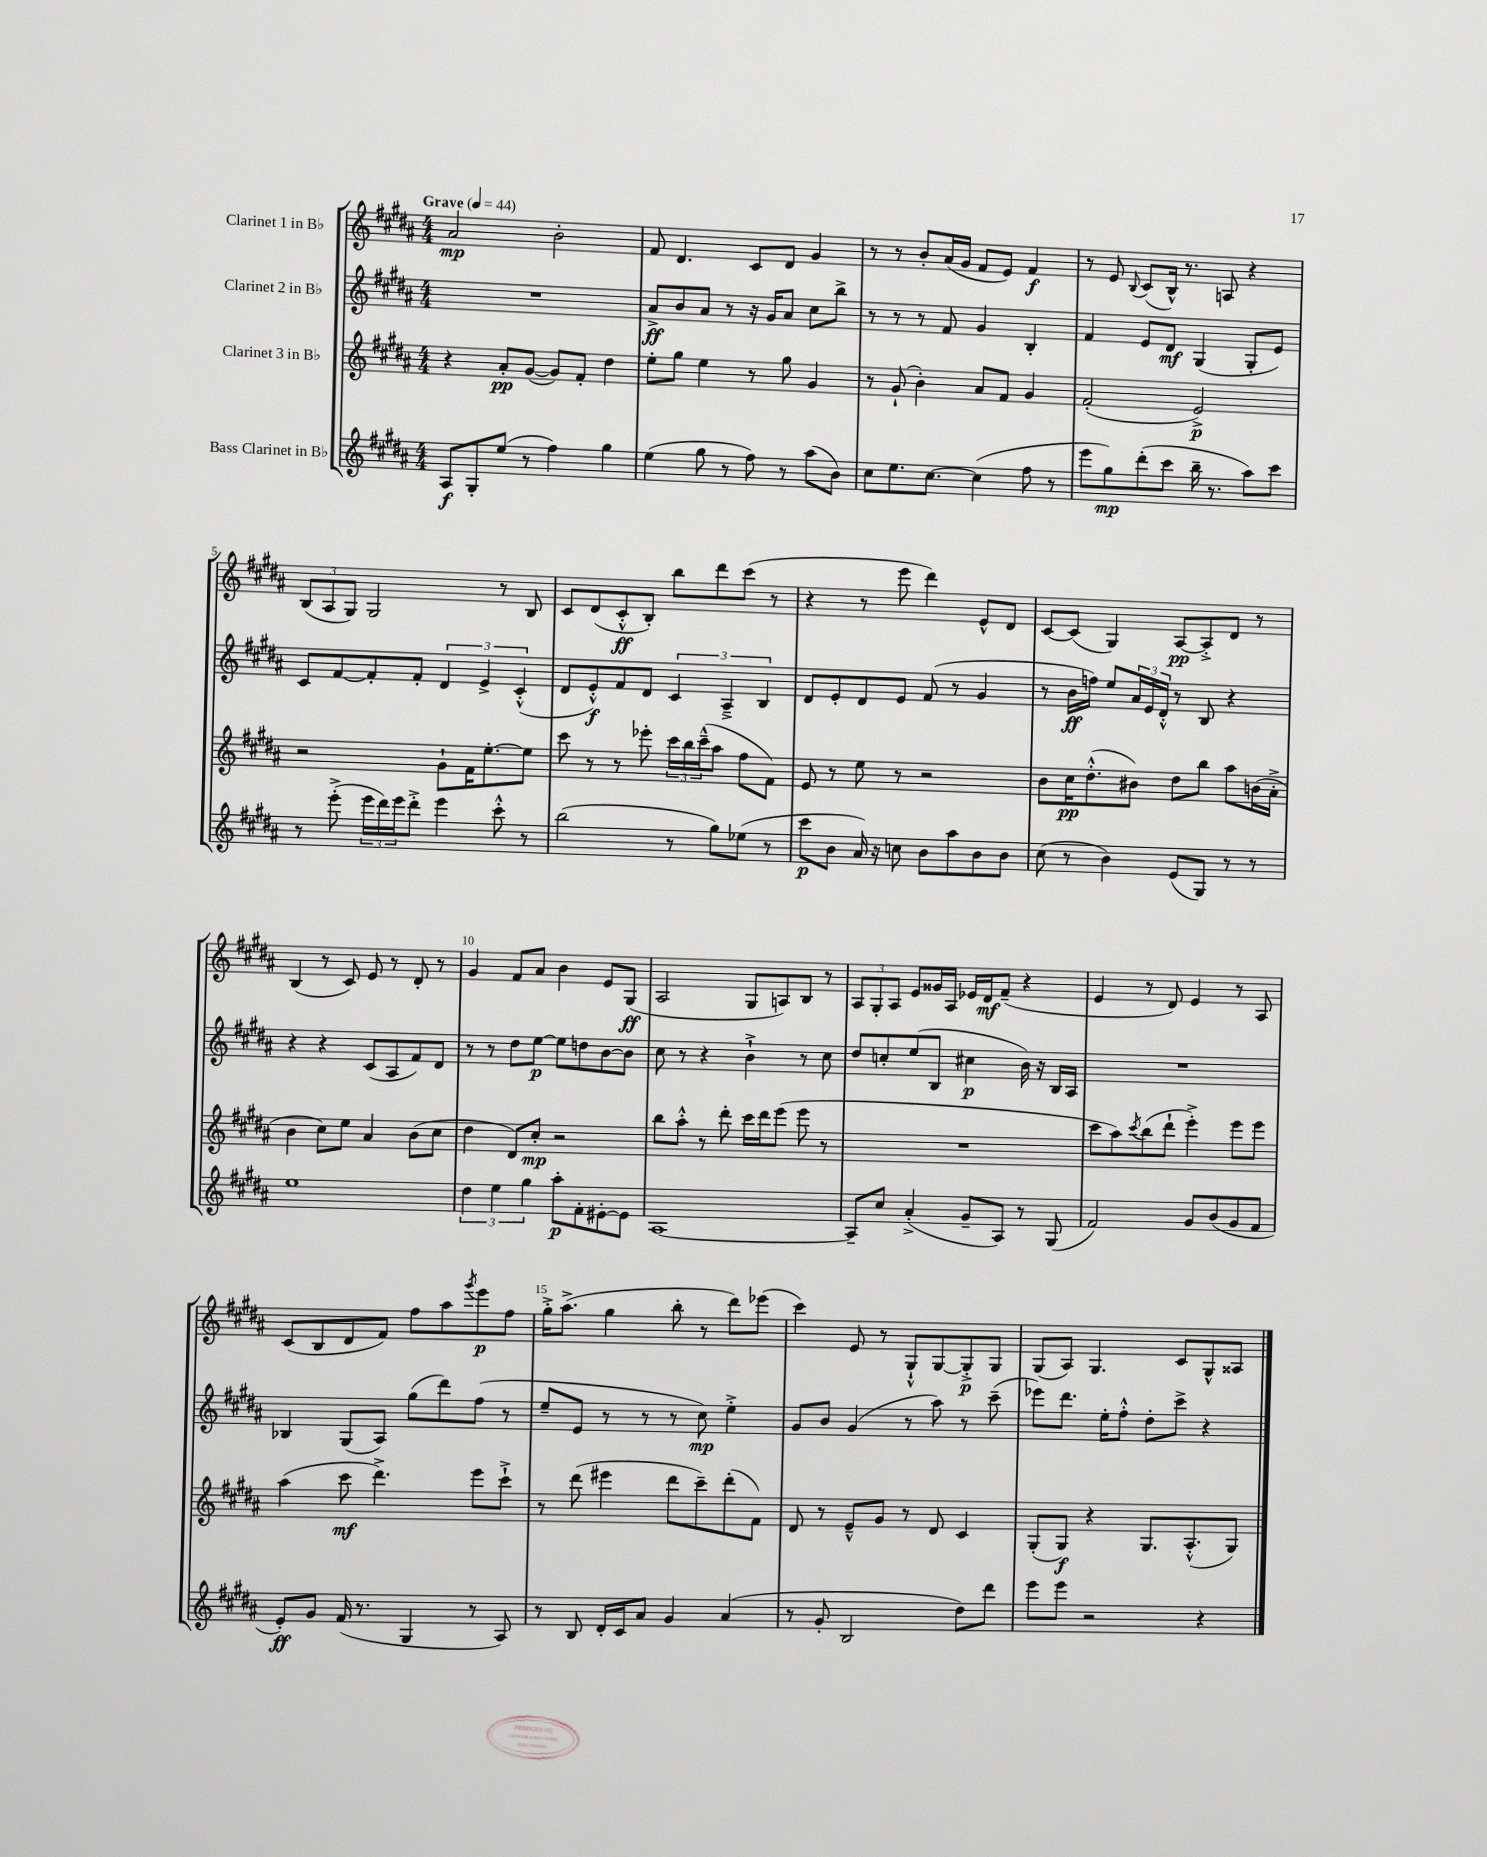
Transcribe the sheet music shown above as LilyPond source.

<<
\new StaffGroup <<
\new Staff = "s0" \with { instrumentName = "Clarinet 1 in Bb" } {
    \clef treble \key b \major \numericTimeSignature \time 4/4 \tempo "Grave" 4 = 44
    ais'2\mp b'2-. |
    fis'8 dis'4. cis'8 dis'8 gis'4 |
    r8 r8 b'8-. ais'16( gis'16 fis'8 e'8) fis'4\f |
    r8 e'8 \appoggiatura { b8 } cis'8( b16-^) r8. a8 r4 |
    \tuplet 3/2 { b8( ais8 gis8) } gis2 r8 b8 |
    cis'8 dis'8( cis'8-.-^\ff b8-.) b''8 dis'''8 cis'''8( r8 |
    r4 r8 e'''8 dis'''4) e'8-^ dis'8 |
    cis'8~ cis'8( gis4) ais8~\pp ais8-.-> dis'8 r8 |
    b4( r8 cis'8) e'8 r8 dis'8-. r8 |
    gis'4 fis'8 ais'8 b'4 e'8 gis8\ff( |
    ais2 gis8 a8) b8 r8 |
    \tuplet 3/2 { ais8 gis8-. ais8 } e'8 gisis'16 ais16 ees'16 dis'16\mf fis'8--( r4 |
    e'4 r8 dis'8) e'4 r8 ais8 |
    cis'8( b8 dis'8 fis'8) fis''8 ais''8 \acciaccatura { gis'''8 } e'''8\p fis''8 |
    gis''16-.-> ais''8.->( gis''4 b''8-. r8 dis'''8) ees'''8( |
    cis'''4) e'8 r8 gis8-!-^ gis8~ gis8-.->\p gis8 |
    gis8( ais8) gis4. cis'8 gis8-^ aisis8 \bar "|." |
}
\new Staff = "s1" \with { instrumentName = "Clarinet 2 in Bb" } {
    \clef treble \key b \major \numericTimeSignature \time 4/4
    R1 |
    ais'8->\ff b'8 ais'8 r8 r16 gis'16 ais'8 cis''8 b''8-> |
    r8 r8 r8 fis'8 gis'4 b4-. |
    fis'4 e'8 dis'8\mf gis4( gis8-. e'8) |
    cis'8 fis'8~ fis'8-. fis'8-. \tuplet 3/2 { dis'4 e'4-> cis'4-.-^( } |
    dis'8 e'8-.-^\f) fis'8 dis'8 \tuplet 3/2 { cis'4 ais4---> b4 } |
    dis'8 e'8-. dis'8 e'8 fis'8( r8 gis'4 |
    r8 b'16\ff f''16) e''8 \tuplet 3/2 { ais'16 e'16 dis'16-.-^ } r8 b8 r4 |
    r4 r4 cis'8( ais8 fis'8) dis'8 |
    r8 r8 dis''8 e''8~\p e''8 d''8 b'8~ b'8 |
    cis''8 r8 r4 b'4-!-> r8 cis''8 |
    dis''8 c''8-. e''8( b8 cis''4\p b'16) r16 b16 ais16 |
    R1 |
    bes4 gis8( ais8) gis''8( dis'''8) fis''8( r8 |
    e''8-- e'8 r8 r8 r8 cis''8\mp) e''4-.-> |
    gis'8 b'8 gis'4( r8 ais''8) r8 cis'''8--( |
    ees'''8) dis'''8. e''16-. fis''8-.-^ dis''8-. cis'''8-> r4 \bar "|." |
}
\new Staff = "s2" \with { instrumentName = "Clarinet 3 in Bb" } {
    \clef treble \key b \major \numericTimeSignature \time 4/4
    r4 ais'8-.\pp gis'8~( gis'8) fis'8-. dis''4 |
    e''8-. gis''8 e''4 r8 gis''8 gis'4 |
    r8 gis'8-!( b'4-.) ais'8 fis'8 gis'4 |
    fis'2-.( e'2->\p) |
    r2 gis'8-! fis'16 e''8.~-. e''8 |
    cis'''8 r8 r8 ees'''8-. \tuplet 3/2 { cis'''16 b''16 cis'''16---^( } ais''8 fis''8 fis'8) |
    e'8 r8 e''8 r8 r2 |
    b'8 cis''16\pp dis''8.-.-^( bis'8) dis''8 b''8 ais''8 b'16( ais'16-.-> |
    b'4 cis''8) e''8 ais'4 b'8( cis''8 |
    dis''4 dis'8) cis''8-.\mp r2 |
    b''8 ais''8-.-^ r8 dis'''8-. cis'''16 dis'''16 e'''8( e'''8 r8 |
    R1 |
    cis'''8 ais''8) \acciaccatura { cis'''8 } b''8( dis'''8-! e'''4-.->) e'''8 e'''8 |
    ais''4( cis'''8\mf dis'''4.->) e'''8 cis'''8-!-> |
    r8 dis'''8( eis'''4 dis'''8 cis'''8--) dis'''8-.( fis'8) |
    dis'8 r8 e'8---^ gis'8 r8 dis'8 cis'4 |
    gis8-.( gis8\f) r4 gis8. ais8.-.-^( gis8) \bar "|." |
}
\new Staff = "s3" \with { instrumentName = "Bass Clarinet in Bb" } {
    \clef treble \key b \major \numericTimeSignature \time 4/4
    ais8\f gis8-. e''8( r8 fis''4) gis''4 |
    e''4( gis''8 r8 fis''8) r8 ais''8( b'8) |
    cis''8 e''8. cis''8.~ cis''4( fis''8 r8 |
    e'''8 gis''8\mp) dis'''8-.( cis'''8 b''16-- r8. ais''8) cis'''8 |
    r8 e'''8-.->( \tuplet 3/2 { e'''16 dis'''16) e'''16 } dis'''8-.-> e'''4 cis'''8-.-^ r8 |
    b''2( r8 gis''8) ees''8( r8 |
    cis'''8\p b'8 ais'16) r16 c''8 b'8 ais''8 b'8 b'8 |
    cis''8( r8 b'4) e'8( gis8) r8 r8 |
    e''1 |
    \tuplet 3/2 { dis''4 e''4 gis''4 } ais''8-.\p fis'8-. eis'8~-. eis'8 |
    ais1~ |
    ais8-- cis''8 ais'4-.->( gis'8-- ais8) r8 gis8( |
    fis'2) gis'8 b'8( gis'8 fis'8 |
    e'8-.\ff) gis'8 fis'16( r8. gis4 r8 ais8) |
    r8 b8 dis'16-. cis'16 ais'8 gis'4 ais'4( |
    r8 gis'8-. b2 dis''8) dis'''8 |
    e'''8 e'''8 r2 r4 \bar "|." |
}
>>
>>
\layout { \context { \Score \override BarNumber.break-visibility = ##(#f #t #t) barNumberVisibility = #(every-nth-bar-number-visible 5) } }
